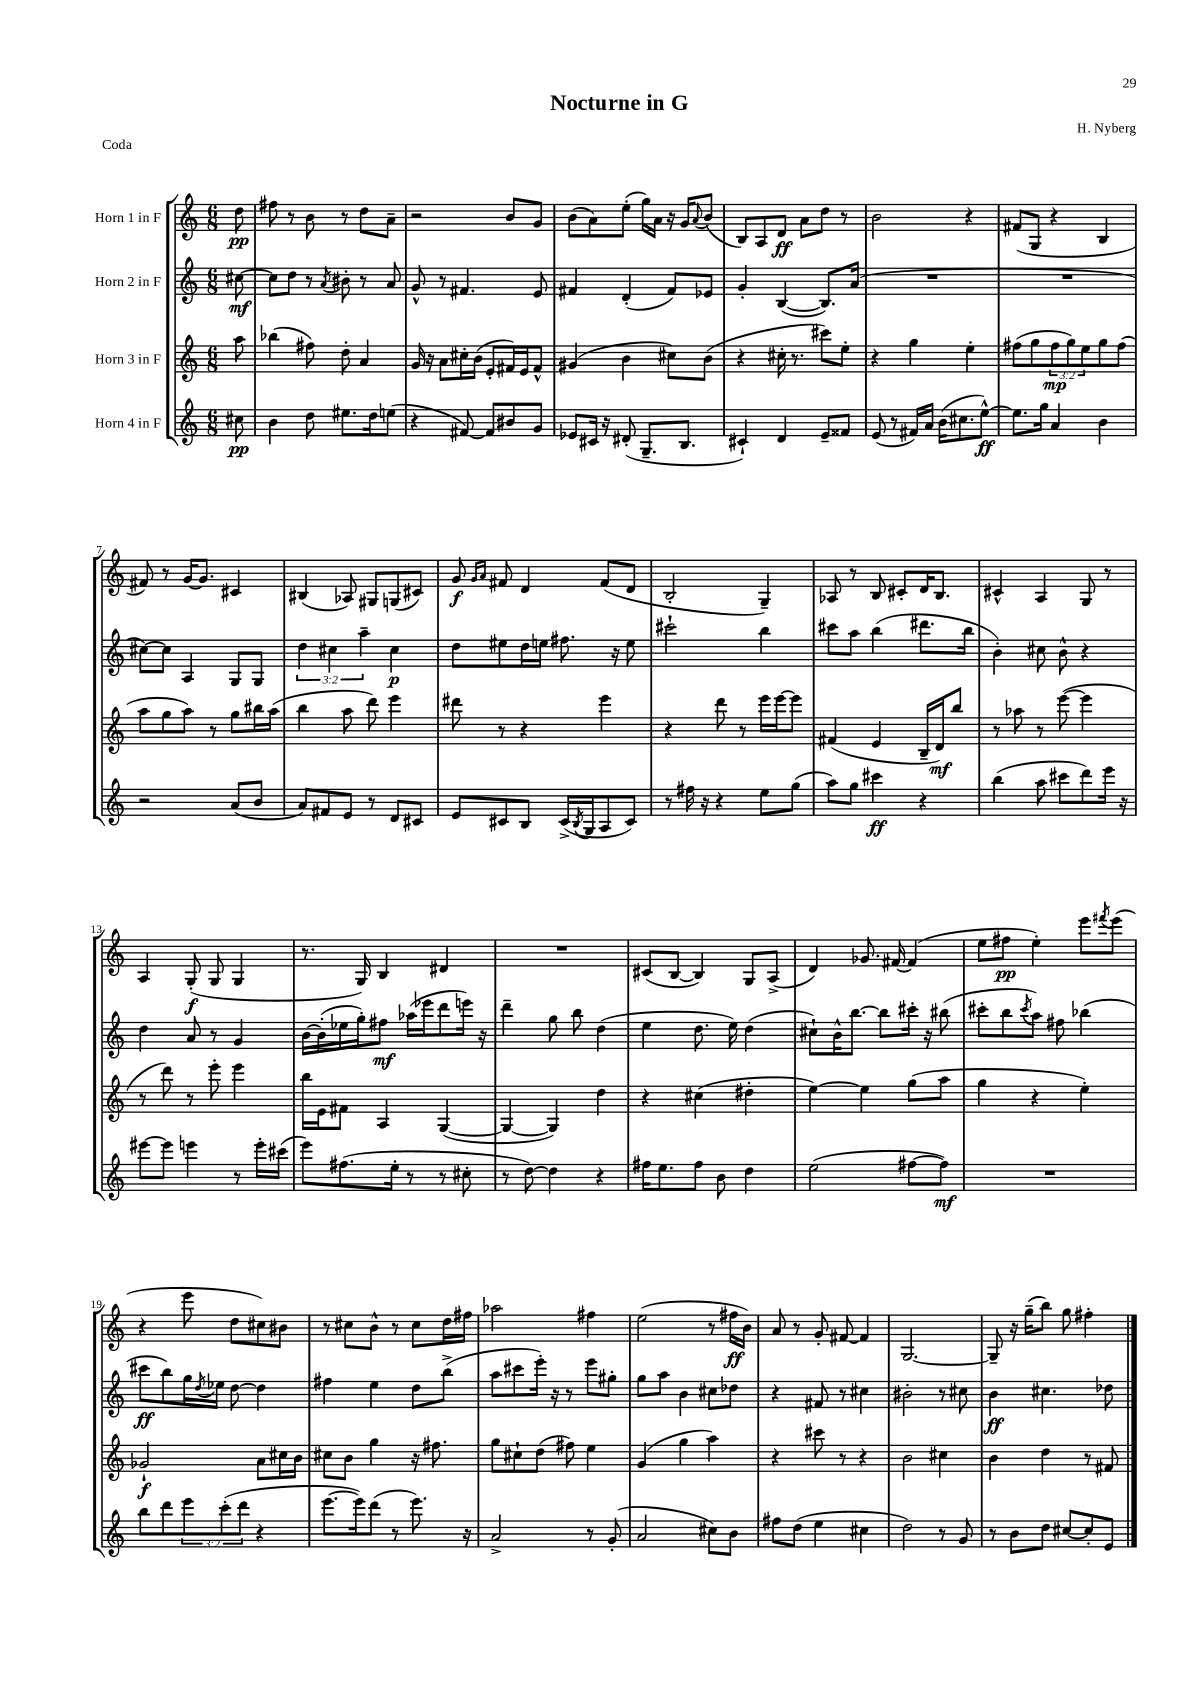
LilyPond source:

\header { title = "Nocturne in G" composer = "H. Nyberg" piece = "Coda" }
<<
\new StaffGroup <<
\new Staff = "s0" \with { instrumentName = "Horn 1 in F" } {
    \clef treble \key c \major \numericTimeSignature \time 6/8 \partial 8
    d''8\pp |
    fis''8 r8 b'8 r8 d''8 a'8-- |
    r2 b'8 g'8 |
    b'8( a'8) e''8-.( g''16) a'16 r16 g'16 \appoggiatura { a'8 } b'8( |
    b8) a8 d'8\ff a'8 d''8 r8 |
    b'2 r4 |
    fis'8( g8 r4 b4 |
    fis'8) r8 g'16~ g'8. cis'4 |
    bis4( aes8) gis8 g8( cis'8) |
    g'8\f \grace { g'16 a'16 } fis'8 d'4 fis'8( d'8 |
    b2-. g4--) |
    aes8 r8 b8 cis'8-. d'16 b8. |
    cis'4-^ a4 g8 r8 |
    a4 g8-.\f( g8 g4 |
    r8. g16) b4 dis'4 |
    R2. |
    cis'8( b8~ b4) g8 a8->( |
    d'4) ges'8. fis'16~ fis'4( |
    e''8 fis''8\pp e''4-.) e'''8 \acciaccatura { fis'''8 } e'''8( |
    r4 e'''8 d''8 cis''8) bis'8 |
    r8 cis''8 b'8-^ r8 cis''8 d''16 fis''16 |
    aes''2 fis''4 |
    e''2( r8 fis''16\ff b'16) |
    a'8 r8 g'8-. fis'8~ fis'4 |
    g2.~ |
    g8-- r16 g''16--( b''8) g''8 fis''4-. \bar "|." |
}
\new Staff = "s1" \with { instrumentName = "Horn 2 in F" } {
    \clef treble \key c \major \numericTimeSignature \time 6/8 \override Staff.TupletNumber.text = #tuplet-number::calc-fraction-text \partial 8
    cis''8~\mf |
    cis''8 d''8 r8 \acciaccatura { a'8 } bis'8-. r8 a'8 |
    g'8-^ r8 fis'4. e'8 |
    fis'4 d'4-.( fis'8) ees'8 |
    g'4-. b4~( b8.) a'16( |
    R2. |
    R2. |
    cis''8~) cis''8 a4 g8 g8 |
    \tuplet 3/2 { d''4 cis''4 a''4-- } cis''4\p |
    d''8 eis''8 d''16 e''16 fis''8. r16 e''8 |
    cis'''2-! b''4 |
    cis'''8 a''8 b''4( dis'''8. b''16 |
    b'4-.) cis''8 b'8-^ r4 |
    d''4 a'8 r8 g'4 |
    b'16~ b'16-.( ees''16 g''16-.) fis''8\mf aes''16( ees'''16 d'''8 e'''16) r16 |
    d'''4-- g''8 b''8 d''4( |
    e''4 d''8. e''16) d''4( |
    cis''8-!) b'16-^ b''8.~ b''8 cis'''16-. r16 bis''8( |
    cis'''8-. b''8 \acciaccatura { cis'''8 } a''8) fis''8 bes''4( |
    cis'''8\ff b''8) g''16 \acciaccatura { d''8 } ees''16 d''8~ d''4 |
    fis''4 e''4 d''8 b''8->( |
    a''8 cis'''8 e'''16-.) r16 r8 e'''8 gis''8-. |
    g''8 a''8 b'4 cis''8 des''8 |
    r4 fis'8 r8 cis''4 |
    bis'2-. r8 cis''8 |
    b'4\ff cis''4. des''8 \bar "|." |
}
\new Staff = "s2" \with { instrumentName = "Horn 3 in F" } {
    \clef treble \key c \major \numericTimeSignature \time 6/8 \override Staff.TupletNumber.text = #tuplet-number::calc-fraction-text \partial 8
    a''8 |
    bes''4( fis''8) d''8-. a'4 |
    g'16 r16 a'8 cis''16-. b'16( e'8-. fis'16) e'16 fis'8-^ |
    gis'4( b'4 cis''8) b'8( |
    r4 cis''16-. r8. cis'''8) e''8-. |
    r4 g''4 e''4-. |
    fis''8( g''8 \tuplet 3/2 { fis''8\mp g''8) e''8 } g''8 fis''8( |
    a''8 g''8 a''8) r8 g''8 bis''16 a''16( |
    b''4 a''8 d'''8) e'''4 |
    dis'''8 r8 r4 e'''4 |
    r4 d'''8 r8 e'''16 e'''16~ e'''8 |
    fis'4( e'4 b16-- d'16\mf) b''8 |
    r8 aes''8 r8 e'''8~( e'''4 |
    r8 d'''8) r8 e'''8-. e'''4 |
    b''16 e'16 fis'8 a4 g4~( |
    g4~ g4) d''4 |
    r4 cis''4( dis''4-. |
    e''4~) e''4 g''8( a''8 |
    g''4 r4 e''4-.) |
    ges'2-!\f a'8 cis''16 b'16 |
    cis''8 b'8 g''4 r16 fis''8. |
    g''8 cis''8-! d''8( fis''8) e''4 |
    g'4( g''4 a''4) |
    r4 cis'''8 r8 r4 |
    b'2 cis''4 |
    b'4 d''4 r8 fis'8 \bar "|." |
}
\new Staff = "s3" \with { instrumentName = "Horn 4 in F" } {
    \clef treble \key c \major \numericTimeSignature \time 6/8 \override Staff.TupletNumber.text = #tuplet-number::calc-fraction-text \partial 8
    cis''8\pp |
    b'4 d''8 eis''8. d''16 e''8( |
    r4 fis'8~) fis'8 bis'8 g'8 |
    ees'8 cis'16 r16 dis'8-.( g8.-- b8. |
    cis'4-!) d'4 e'8-- fisis'8 |
    e'8( r8 fis'16) a'16 b'16( cis''8. e''8~-^\ff) |
    e''8. g''16 a'4 b'4 |
    r2 a'8( b'8 |
    a'8) fis'8 e'8 r8 d'8 cis'8 |
    e'8 cis'8 b8 cis'16->( \acciaccatura { b8 } g16 a8 cis'8) |
    r8 fis''16 r16 r4 e''8 g''8( |
    a''8) g''8 cis'''4\ff r4 |
    b''4( a''8 cis'''8 d'''8) e'''16 r16 |
    eis'''8~ eis'''8 e'''4 r8 e'''16-. cis'''16( |
    e'''8) fis''8.( e''16-. r8 r8 cis''8-. |
    r8 d''8~) d''4 r4 |
    fis''16 e''8. fis''8 b'8 d''4 |
    e''2( fis''8~ fis''8\mf) |
    R2. |
    b''8 d'''8 \tuplet 3/2 { e'''8 c'''8-.( d'''8 } r4 |
    e'''8.~ e'''16) d'''8( r8 e'''8.) r16 |
    a'2-> r8 g'8-.( |
    a'2 cis''8) b'8 |
    fis''8 d''8( e''4 cis''4 |
    d''2) r8 g'8 |
    r8 b'8 d''8 cis''8~ cis''8-. e'8 \bar "|." |
}
>>
>>
